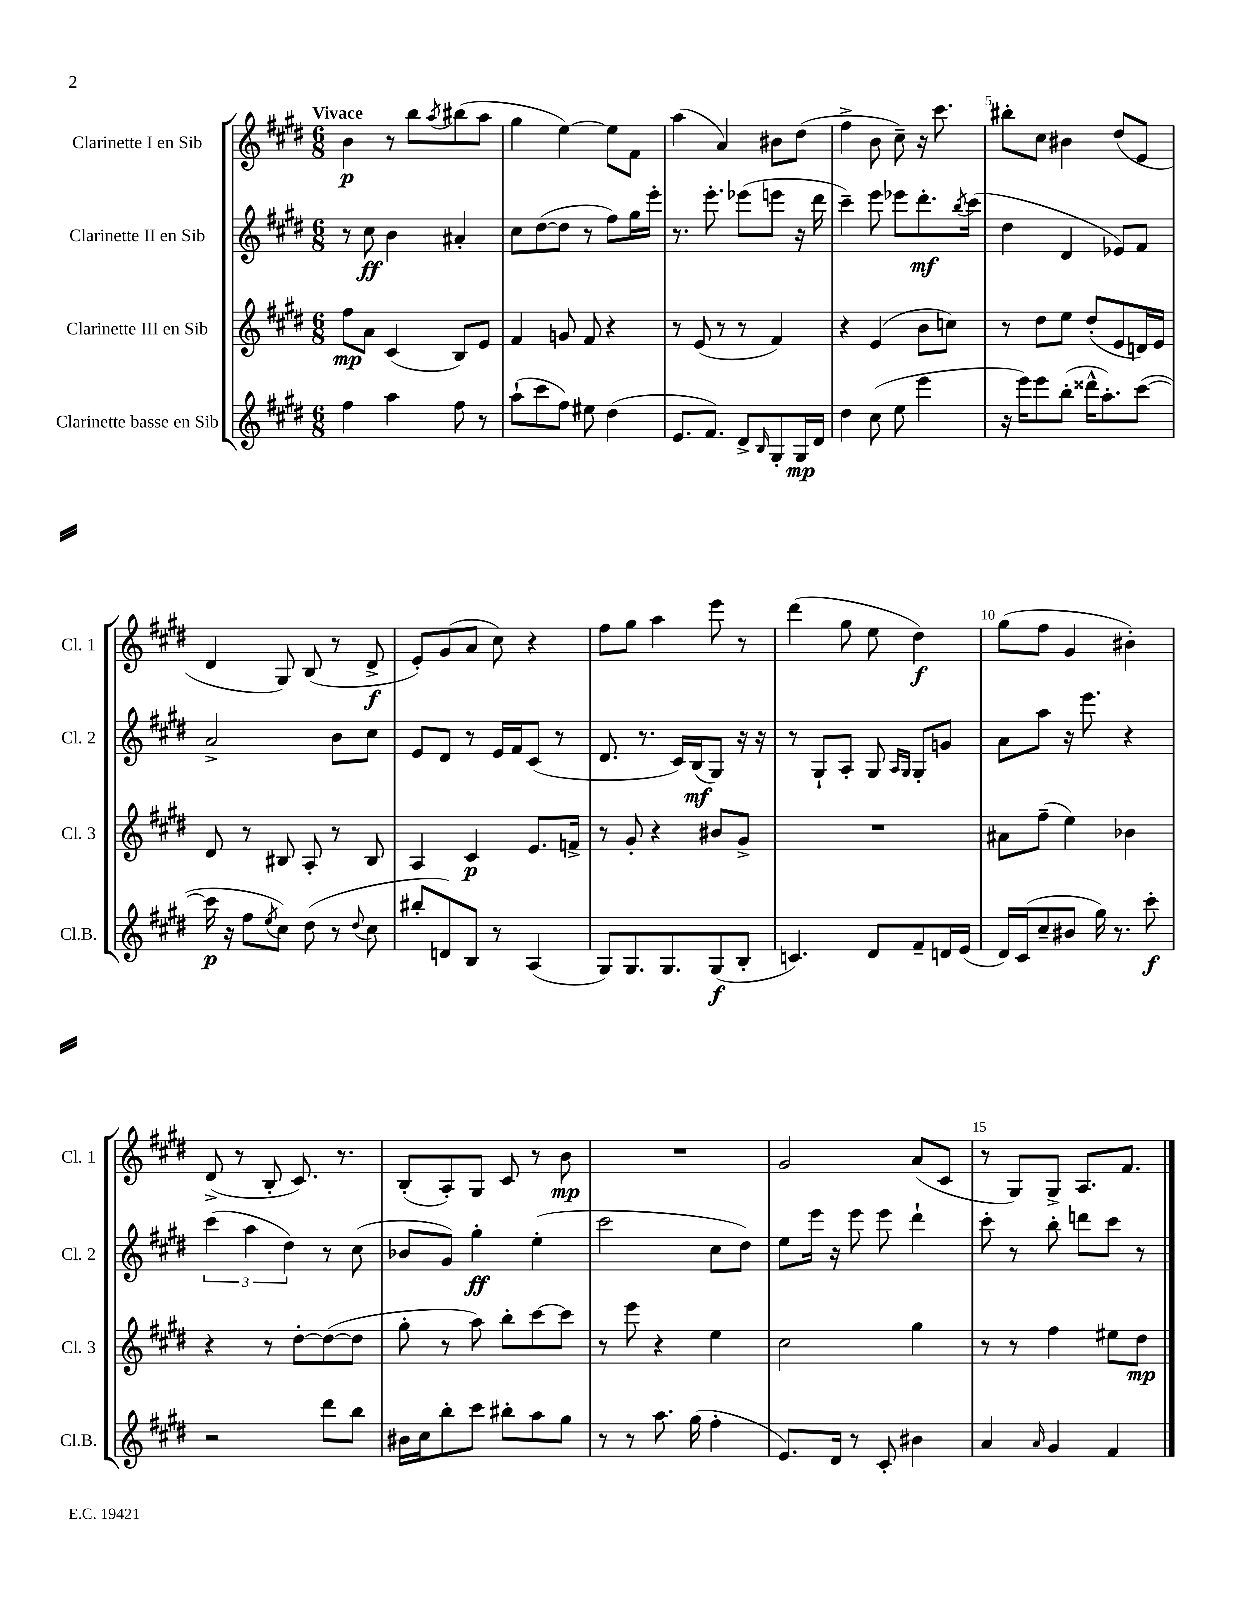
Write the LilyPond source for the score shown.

<<
\new StaffGroup <<
\new Staff = "s0" \with { instrumentName = "Clarinette I en Sib" shortInstrumentName = "Cl. 1" } {
    \clef treble \key e \major \numericTimeSignature \time 6/8 \tempo "Vivace"
    b'4\p r8 b''8 \acciaccatura { a''8 } bis''8( a''8 |
    gis''4 e''4~) e''8 fis'8 |
    a''4( a'4) bis'8 dis''8( |
    fis''4-> b'8 cis''8--) r16 cis'''8. |
    bis''8-. cis''8 bis'4 dis''8( e'8 |
    dis'4 gis8) b8( r8 dis'8->\f |
    e'8-.) gis'8( a'8 cis''8) r4 |
    fis''8 gis''8 a''4 e'''8 r8 |
    dis'''4( gis''8 e''8 dis''4\f) |
    gis''8( fis''8 gis'4 bis'4-.) |
    dis'8->( r8 b8-. cis'8.) r8. |
    b8-.( a8-.) gis8 cis'8 r8 b'8\mp |
    R2. |
    gis'2 a'8( cis'8 |
    r8 gis8) gis8-> a8. fis'8. \bar "|." |
}
\new Staff = "s1" \with { instrumentName = "Clarinette II en Sib" shortInstrumentName = "Cl. 2" } {
    \clef treble \key e \major \numericTimeSignature \time 6/8
    r8 cis''8\ff b'4 ais'4-. |
    cis''8 dis''8~( dis''8 r8 fis''8) gis''16 e'''16-. |
    r8. e'''8.-. ees'''8( e'''8 r16 dis'''16 |
    cis'''4--) e'''8 ees'''8 dis'''8.-.\mf \acciaccatura { b''8 } cis'''16( |
    dis''4 dis'4 ees'8) fis'8 |
    a'2-> b'8 cis''8 |
    e'8 dis'8 r8 e'16 fis'16 cis'8( r8 |
    dis'8. r8. cis'16) b16\mf( gis8) r16 r16 |
    r8 gis8-! a8-. gis8 \grace { a16 gis16 } gis8-. g'8 |
    a'8 a''8 r16 e'''8. r4 |
    \tuplet 3/2 { cis'''4( a''4 dis''4) } r8 cis''8( |
    bes'8 gis'8) gis''4-.\ff e''4-.( |
    cis'''2 cis''8 dis''8) |
    e''8 e'''16 r16 e'''8 e'''8 dis'''4-! |
    cis'''8-. r8 b''8-. d'''8 cis'''8 r8 \bar "|." |
}
\new Staff = "s2" \with { instrumentName = "Clarinette III en Sib" shortInstrumentName = "Cl. 3" } {
    \clef treble \key e \major \numericTimeSignature \time 6/8
    fis''8\mp a'8 cis'4( b8) e'8 |
    fis'4 g'8 fis'8 r4 |
    r8 e'8( r8 r8 fis'4) |
    r4 e'4( b'8 c''8) |
    r8 dis''8 e''8 dis''8-.( e'8 d'16) e'16 |
    dis'8 r8 bis8 a8-. r8 bis8 |
    a4 cis'4\p e'8. f'16-> |
    r8 gis'8-. r4 bis'8 gis'8-> |
    R2. |
    ais'8 fis''8--( e''4) bes'4 |
    r4 r8 dis''8~-. dis''8~( dis''8 |
    gis''8-. r8 a''8) b''8-. cis'''8~ cis'''8 |
    r8 e'''8 r4 e''4 |
    cis''2 gis''4 |
    r8 r8 fis''4 eis''8 dis''8\mp \bar "|." |
}
\new Staff = "s3" \with { instrumentName = "Clarinette basse en Sib" shortInstrumentName = "Cl.B." } {
    \clef treble \key e \major \numericTimeSignature \time 6/8
    fis''4 a''4 fis''8 r8 |
    a''8-!( cis'''8 fis''8) eis''8 dis''4( |
    e'8. fis'8.) dis'8-> \grace { b16 } gis8-. gis16\mp dis'16 |
    dis''4 cis''8( e''8 e'''4 |
    r16 e'''16) e'''8 b''8-.( disis'''16-^ a''8.-.) cis'''8~( |
    cis'''16\p r16 fis''8 \acciaccatura { e''8 } cis''8) dis''8( r8 \appoggiatura { dis''8 } cis''8 |
    bis''8-. d'8) b8 r8 a4( |
    gis8) gis8. gis8. gis8\f( b8-. |
    c'4.) dis'8 fis'8-- d'16 e'16( |
    dis'16) cis'16( cis''8-- bis'8 gis''16) r8. cis'''8-.\f |
    r2 dis'''8 b''8 |
    bis'16 cis''16 b''8-. cis'''8 bis''8-. a''8 gis''8 |
    r8 r8 a''8. gis''16( fis''4-. |
    e'8.) dis'16 r8 cis'8-. bis'4 |
    a'4 \grace { a'16 } gis'4 fis'4 \bar "|." |
}
>>
>>
\layout { \context { \Score \override BarNumber.break-visibility = ##(#f #t #t) barNumberVisibility = #(every-nth-bar-number-visible 5) } }
